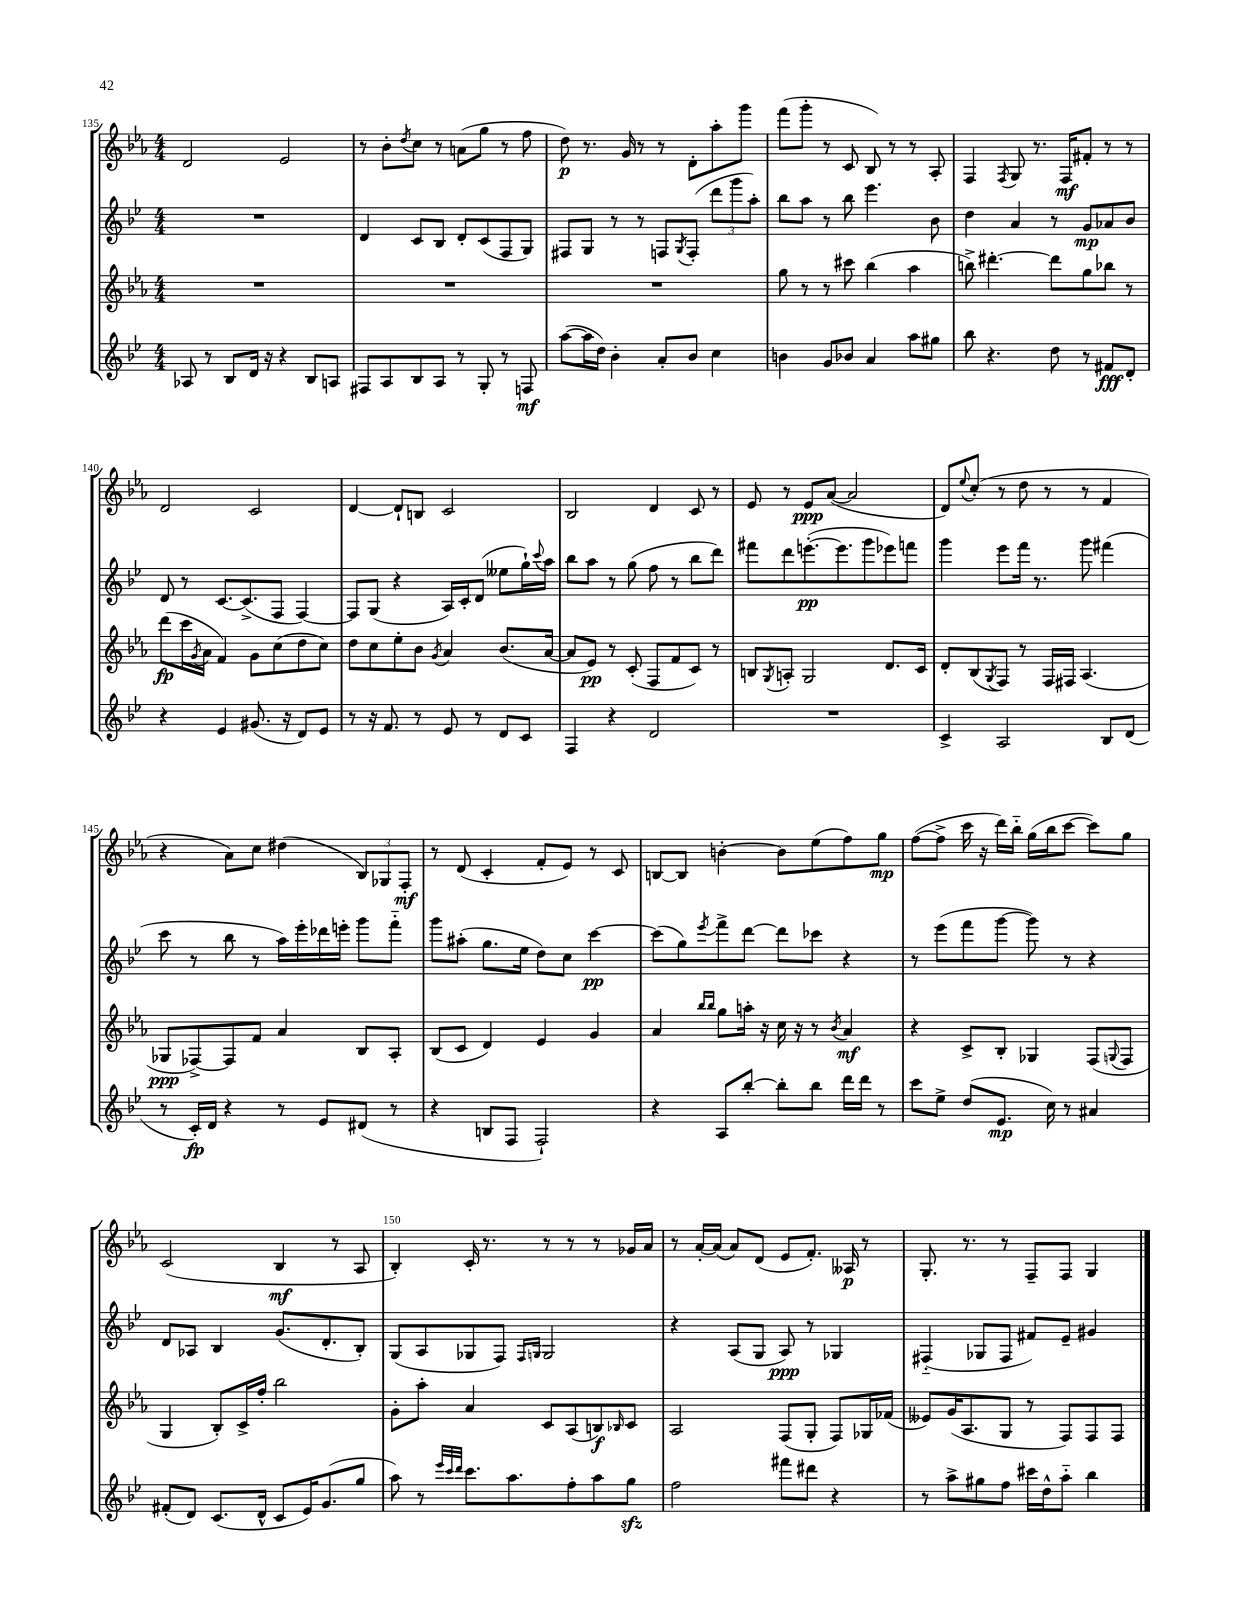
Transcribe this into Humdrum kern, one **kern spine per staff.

**kern	**dynam	**kern	**dynam	**kern	**dynam	**kern	**dynam
*part4	*part4	*part3	*part3	*part2	*part2	*part1	*part1
*staff4	*staff4	*staff3	*staff3	*staff2	*staff2	*staff1	*staff1
*clefG2	*	*clefG2	*	*clefG2	*	*clefG2	*
*k[b-e-]	*	*k[b-e-a-]	*	*k[b-e-]	*	*k[b-e-a-]	*
*M4/4	*	*M4/4	*	*M4/4	*	*M4/4	*
=135	=135	=135	=135	=135	=135	=135	=135
8A-X/	.	1r	.	1r	.	2d/	.
8r	.	.	.	.	.	.	.
8B-/L	.	.	.	.	.	.	.
16d/Jk	.	.	.	.	.	.	.
16r	.	.	.	.	.	.	.
4r	.	.	.	.	.	2e-/	.
8B-/L	.	.	.	.	.	.	.
8An/J	.	.	.	.	.	.	.
=136	=136	=136	=136	=136	=136	=136	=136
8F#X/L	.	1r	.	4d/	.	8r	.
8A/	.	.	.	.	.	8b-'\L	.
.	.	.	.	.	.	8qdd/	.
8B-/	.	.	.	8c/L	.	8cc\J	.
8A/J	.	.	.	8B-/J	.	8r	.
8r	.	.	.	8d'/L	.	(8an\L	.
8G'/	.	.	.	(8c/	.	8gg\J	.
8r	.	.	.	8F/	.	8r	.
8Fn/	mf	.	.	8G/J)	.	8ff\	.
=137	=137	=137	=137	=137	=137	=137	=137
([8aa\L	.	1r	.	8F#X/L	.	8dd\)	p
16aa\L]	.	.	.	8G/J	.	8.r	.
16dd\JJ)	.	.	.	.	.	.	.
4b-'\	.	.	.	8r	.	.	.
.	.	.	.	.	.	16g/	.
.	.	.	.	8r	.	8r	.
8a'/L	.	.	.	8Fn/L	.	8r	.
.	.	.	.	8qG/	.	.	.
8b-/J	.	.	.	(8F'/J	.	8d'\L	.
4cc\	.	.	.	12ddd\L	.	8aa-'\	.
.	.	.	.	12ggg\	.	.	.
.	.	.	.	.	.	8ggg\J	.
.	.	.	.	12aa'\J)	.	.	.
=138	=138	=138	=138	=138	=138	=138	=138
4bn\	.	8gg\	.	8bb-\L	.	(8fff\L	.
.	.	8r	.	8aa\J	.	8ggg'\J	.
8g/L	.	8r	.	8r	.	8r	.
8b-X/J	.	8ccc#X\	.	8bb-\	.	8c/	.
4a/	.	(4bb-\	.	4.eee-\	.	8B-/)	.
.	.	.	.	.	.	8r	.
8aa\L	.	4aa-\	.	.	.	8r	.
8gg#X\J	.	.	.	8b-\	.	8A-'/	.
=139	=139	=139	=139	=139	=139	=139	=139
8bb-\	.	8bbn^\)	.	4dd\	.	4F/	.
4.r	.	[4.ddd#X'\	.	.	.	.	.
.	.	.	.	.	.	8qF/	.
.	.	.	.	4a/	.	8G/	.
.	.	.	.	.	.	8.r	.
8dd\	.	8ddd#\L]	.	8r	.	.	.
.	.	.	.	.	.	16F/KL	mf
8r	.	8gg\	.	8g/L	mp	8f#X'/J	.
8f#X/L	fff	8bb-X\J	.	8a-X/	.	8r	.
8d'/J	.	8r	.	8b-/J	.	8r	.
!!LO:LB:g=z
=140	=140	=140	=140	=140	=140	=140	=140
4r	.	(8ddd\L	fp	8d/	.	2d/	.
.	.	16ccc\L	.	8r	.	.	.
.	.	8qg/	.	.	.	.	.
.	.	16a-\JJ	.	.	.	.	.
4e-/	.	4f/)	.	[8.c/L	.	.	.
.	.	.	.	(8.c^/]	.	.	.
(8.g#X/	.	8g\L	.	.	.	2c/	.
.	.	(8cc\	.	8F/J	.	.	.
16r	.	.	.	.	.	.	.
8d/L)	.	8dd\	.	[4F/)	.	.	.
8e-/J	.	8cc\J)	.	.	.	.	.
=141	=141	=141	=141	=141	=141	=141	=141
8r	.	8dd\L	.	8F/L]	.	[4d/	.
16r	.	8cc\	.	(8G/J	.	.	.
8.f/	.	.	.	.	.	.	.
.	.	8ee-'\	.	4r	.	8d`/L]	.
8r	.	8b-\J	.	.	.	8Bn/J	.
.	.	8qg/	.	.	.	.	.
8e-/	.	4a-/	.	16A/LL)	.	2c/	.
.	.	.	.	16c'/J	.	.	.
8r	.	.	.	(8d/J	.	.	.
8d/L	.	(8.b-/L	.	8ee--X\L	.	.	.
8c/J	.	.	.	16gg`\L)	.	.	.
.	.	.	.	8qqccc/	.	.	.
.	.	[16a-/Jk	.	16aa\JJ	.	.	.
=142	=142	=142	=142	=142	=142	=142	=142
4F/	.	8a-/L]	.	8bb-\L	.	2B-/	.
.	.	8e-/J)	pp	8aa\J	.	.	.
4r	.	8r	.	8r	.	.	.
.	.	(8c'/	.	(8gg\	.	.	.
2d/	.	8F/L	.	8ff\	.	4d/	.
.	.	8f/	.	8r	.	.	.
.	.	8c/J)	.	8bb-\L	.	8c/	.
.	.	8r	.	8ddd\J)	.	8r	.
=143	=143	=143	=143	=143	=143	=143	=143
1r	.	8Bn/L	.	8fff#X\L	.	8e-/	.
.	.	8qG/	.	.	.	.	.
.	.	8An'/J	.	8ddd\	.	8r	.
.	.	2G/	.	([8.eeen'\	pp	8e-/L	ppp
.	.	.	.	.	.	([8a-/J	.
.	.	.	.	8.eee\]	.	.	.
.	.	.	.	.	.	2a-/]	.
.	.	.	.	8ggg\	.	.	.
.	.	8.d/L	.	8eee-X\)	.	.	.
.	.	.	.	8fffn\J	.	.	.
.	.	16c/Jk	.	.	.	.	.
=144	=144	=144	=144	=144	=144	=144	=144
4c^/	.	8d'/L	.	4ggg\	.	8d/L)	.
.	.	.	.	.	.	8qqee-/	.
.	.	(8B-/	.	.	.	(8cc'/J	.
.	.	8qG/	.	.	.	.	.
2A/	.	8F/J)	.	8eee-\L	.	8r	.
.	.	8r	.	16fff\Jk	.	8dd\	.
.	.	.	.	8.r	.	.	.
.	.	16F/LL	.	.	.	8r	.
.	.	16F#X/JJ	.	.	.	.	.
.	.	(4.A-/	.	8ggg\	.	8r	.
8B-/L	.	.	.	(4fff#X\	.	4f/	.
(8d/J	.	.	.	.	.	.	.
!!LO:LB:g=z
=145	=145	=145	=145	=145	=145	=145	=145
8r	.	8G-X/L	ppp	8ccc\	.	4r	.
16c'/LL)	fp	[8F-X^/)	.	8r	.	.	.
16d/JJ	.	.	.	.	.	.	.
4r	.	8F-/]	.	8bb-\	.	8a-\L)	.
.	.	8f/J	.	8r	.	8cc\J	.
8r	.	4a-/	.	16aa\LL)	.	(4dd#X\	.
.	.	.	.	16eee-'\	.	.	.
8e-/L	.	.	.	16ddd-X\	.	.	.
.	.	.	.	16eeen'\JJ	.	.	.
(8d#X/J	.	8B-/L	.	8ggg\L	.	12B-/L)	.
.	.	.	.	.	.	12G-X/	.
8r	.	8A-'/J	.	8fff\J	.	.	.
.	.	.	.	.	.	12F'/J	mf
=146	=146	=146	=146	=146	=146	=146	=146
4r	.	(8B-/L	.	8ggg\L	.	8r	.
.	.	8c/J	.	(8aa#X'\J	.	(8d/	.
8Bn/L	.	4d/)	.	8.gg\L	.	4c'/	.
8F/J	.	.	.	.	.	.	.
.	.	.	.	16ee-\Jk	.	.	.
2F`/)	.	4e-/	.	8dd\L)	.	8f'/L	.
.	.	.	.	8cc\J	.	8e-/J)	.
.	.	4g/	.	[4ccc\	pp	8r	.
.	.	.	.	.	.	8c/	.
=147	=147	=147	=147	=147	=147	=147	=147
4r	.	4a-/	.	(8ccc\L]	.	[8Bn/L	.
.	.	.	.	8gg\)	.	8B/J]	.
.	.	16qqbb-/LL	.	.	.	.	.
.	.	16qqbb-/JJ	.	8qeee-/	.	.	.
8A/L	.	8gg\L	.	8fff^\	.	[4bn'\	.
[8bb-'/J	.	16aan'\Jk	.	[8ddd\J	.	.	.
.	.	16r	.	.	.	.	.
8bb-'\L]	.	16cc\	.	8ddd\L]	.	8b\L]	.
.	.	16r	.	.	.	.	.
8bb-\J	.	8r	.	8ccc-X\J	.	(8ee-\	.
.	.	8qb-/	.	.	.	.	.
16ddd\LL	.	4a-/	mf	4r	.	8ff\)	.
16ddd\JJ	.	.	.	.	.	.	.
8r	.	.	.	.	.	8gg\J	mp
=148	=148	=148	=148	=148	=148	=148	=148
8ccc\L	.	4r	.	8r	.	([8ff\L	.
8ee-^\J	.	.	.	(8eee-\L	.	8ff^\J]	.
(8dd/L	.	8c^/L	.	8fff\	.	16ccc\	.
.	.	.	.	.	.	16r	.
8.e-/J	mp	8B-'/J	.	[8ggg\J	.	16ddd\LL)	.
.	.	.	.	.	.	16bb-\JJ	.
.	.	4G-X/	.	8ggg\])	.	(16gg\LL	.
16cc\)	.	.	.	.	.	16bb-\J	.
8r	.	.	.	8r	.	[8ccc\J	.
4a#X/	.	(8F/L	.	4r	.	8ccc\L])	.
.	.	8qqGn/	.	.	.	.	.
.	.	8F/J	.	.	.	8gg\J	.
!!LO:LB:g=z
=149	=149	=149	=149	=149	=149	=149	=149
(8f#X'/L	.	4G/	.	8d/L	.	(2c/	.
8d/J)	.	.	.	8A-X/J	.	.	.
(8.c/L	.	8B-'/L)	.	4B-/	.	.	.
.	.	16c^/L	.	.	.	.	.
16d^^/Jk	.	16ff'/JJ	.	.	.	.	.
8c/L	.	2bb-\	.	(8.g/L	.	4B-/	mf
16e-/K)	.	.	.	.	.	.	.
(8.g/	.	.	.	8.d'/	.	.	.
.	.	.	.	.	.	8r	.
8gg/J	.	.	.	8B-'/J)	.	8A-/	.
=150	=150	=150	=150	=150	=150	=150	=150
8aa\)	.	8g'\L	.	(8G/L	.	4B-'/)	.
8r	.	8aa-'\J	.	8A/	.	.	.
32qqeee-/LLL	.	.	.	.	.	.	.
32qqccc/	.	.	.	.	.	.	.
32qqddd/JJJ	.	.	.	.	.	.	.
8.ccc\L	.	4a-/	.	8G-X/	.	16c'/	.
.	.	.	.	.	.	8.r	.
.	.	.	.	8F/J)	.	.	.
8.aa\	.	.	.	.	.	.	.
.	.	.	.	16qqF/LL	.	.	.
.	.	.	.	16qqGn/JJ	.	.	.
.	.	8c/L	.	2G/	.	8r	.
8ff'\	.	(8A-/	.	.	.	8r	.
8aa\	.	8Bn/)	f	.	.	8r	.
.	.	16qqB-X/	.	.	.	.	.
8ggzz\J	.	8c/J	.	.	.	16g-X/LL	.
.	.	.	.	.	.	16a-/JJ	.
=151	=151	=151	=151	=151	=151	=151	=151
2ff\	.	2A-/	.	4r	.	8r	.
.	.	.	.	.	.	[16a-'/LL	.
.	.	.	.	.	.	(16a-/JJ]	.
.	.	.	.	(8A/L	.	8a-/L)	.
.	.	.	.	8G/J	.	(8d/J	.
8fff#X\L	.	(8F/L	.	8A/)	ppp	8e-/L	.
8ddd#X\J	.	8G'/J	.	8r	.	8.f'/J)	.
4r	.	8F/L)	.	4G-X/	.	.	.
.	.	.	.	.	.	16A--X/	p
.	.	16G-X/L	.	.	.	8r	.
.	.	(16f-X/JJ	.	.	.	.	.
=152	=152	=152	=152	=152	=152	=152	=152
8r	.	8e--X/L)	.	(4F#X/	.	8.G'/	.
8aa^\L	.	(16g/K	.	.	.	.	.
.	.	8.A-/	.	.	.	8.r	.
8gg#X\	.	.	.	8G-X/L	.	.	.
8ff\J	.	8G/J	.	8F#/J	.	8r	.
16ccc#X\LL	.	8r	.	8f#X/L)	.	8F~/L	.
16dd^^\J	.	.	.	.	.	.	.
8aa\J	.	8F/L)	.	8e-~/J	.	8F/J	.
4bb-\	.	8F/	.	4g#X/	.	4G/	.
.	.	8F/J	.	.	.	.	.
==	==	==	==	==	==	==	==
*-	*-	*-	*-	*-	*-	*-	*-
